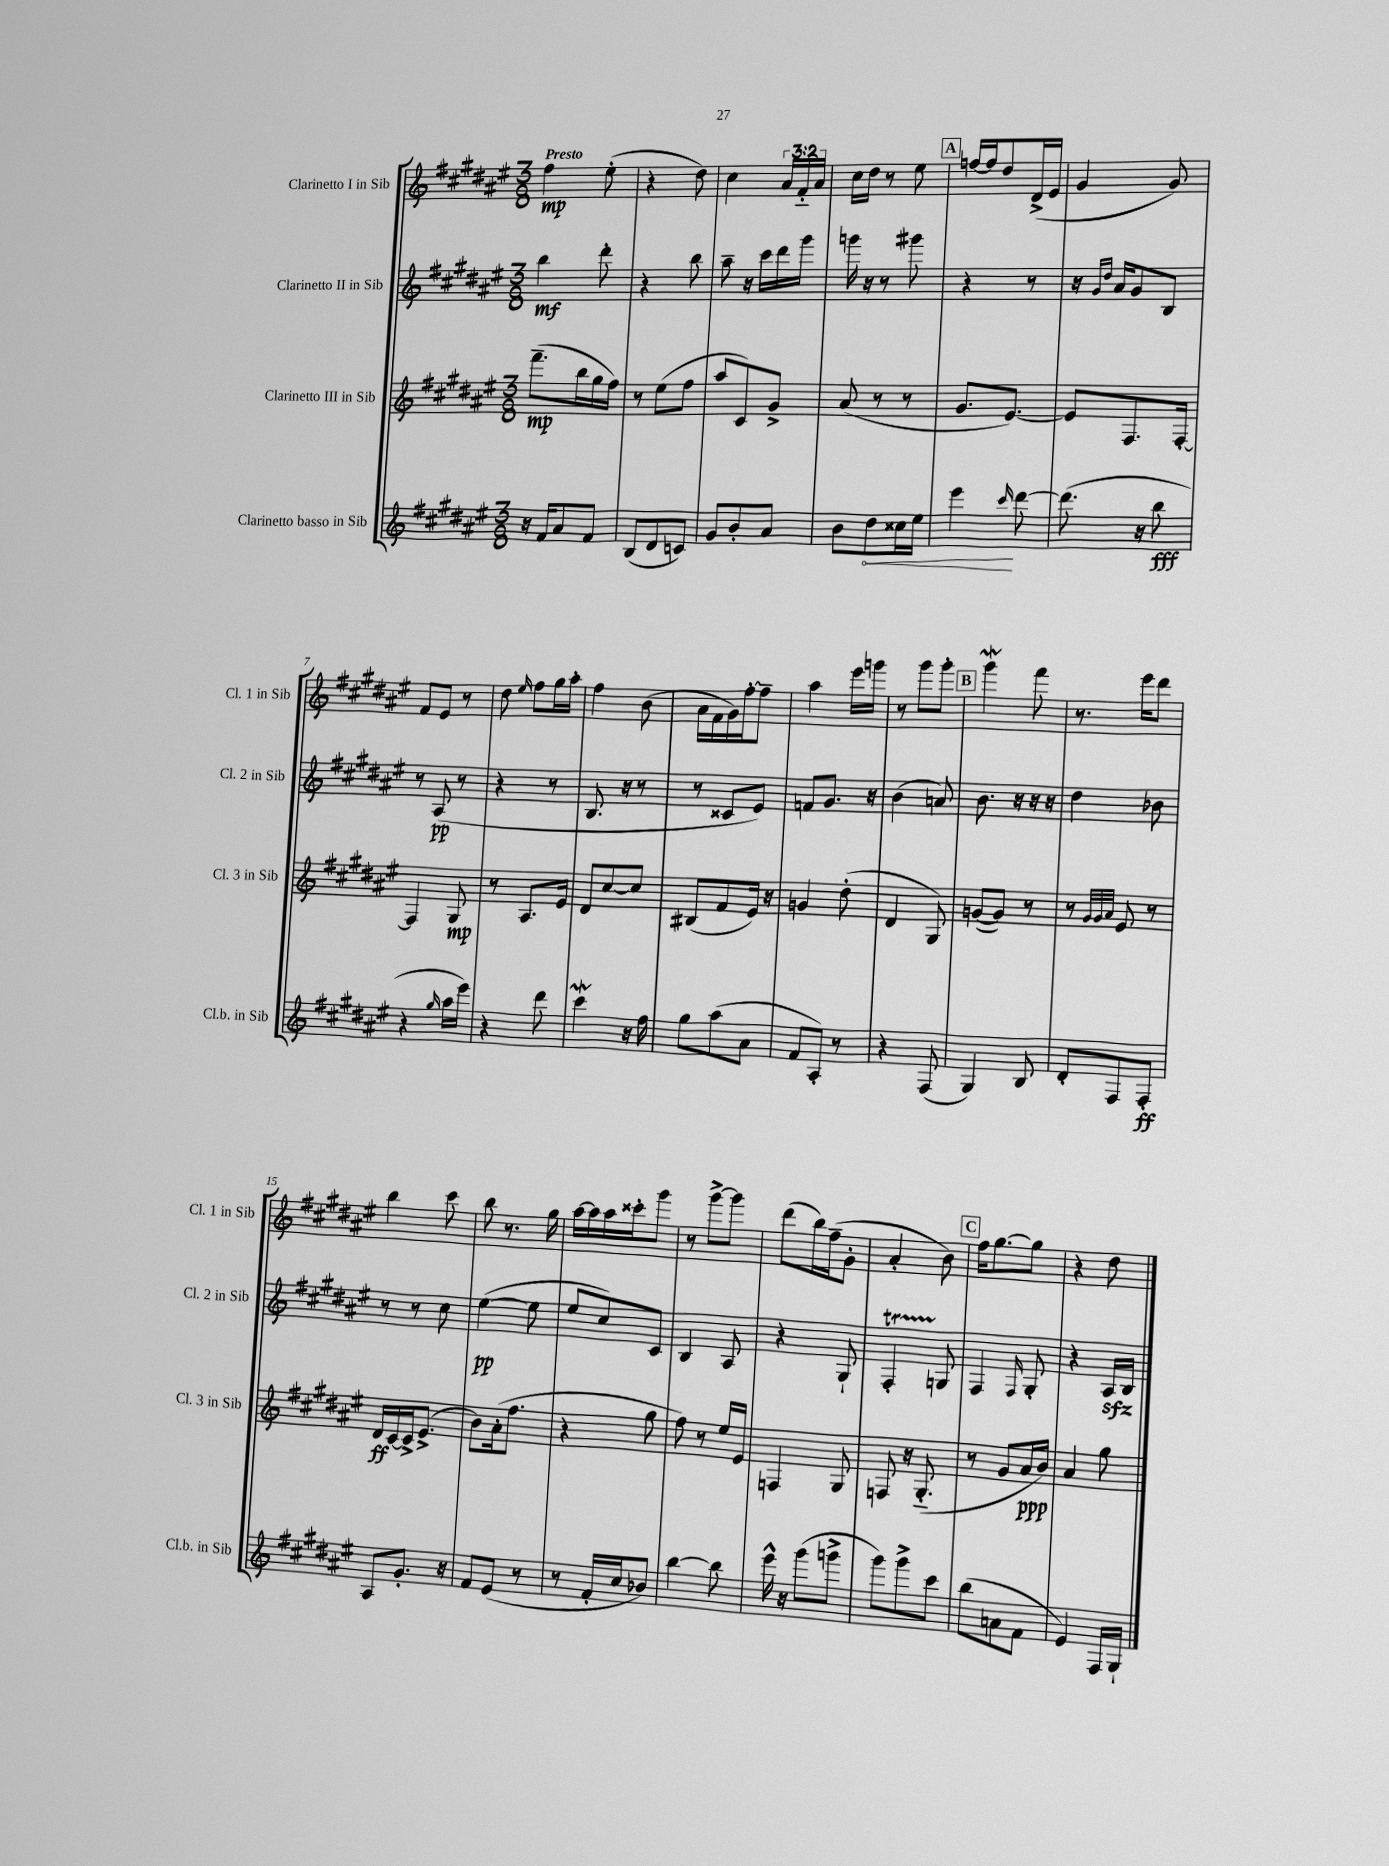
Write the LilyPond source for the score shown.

<<
\new StaffGroup <<
\new Staff = "s0" \with { instrumentName = "Clarinetto I in Sib" shortInstrumentName = "Cl. 1 in Sib" } {
    \clef treble \key fis \major \numericTimeSignature \time 3/8 \override Staff.TupletNumber.text = #tuplet-number::calc-fraction-text \tempo "Presto"
    \autoBeamOff fis''4\mp eis''8-.( |
    r4 dis''8) |
    cis''4 \tuplet 3/2 { ais'16[ fis'16-_ ais'16] } |
    cis''16[ dis''16] r8 eis''8 |
    \mark \markup { \box "A" } f''16[~ f''16 dis''8 dis'16->( eis'16] |
    gis'4 gis'8) |
    fis'8[ eis'8] r8 |
    dis''8 \grace { eis''16 } fis''8[ gis''16 ais''16]-. |
    fis''4 b'8( |
    ais'16[ fis'16 gis'16) fis''16~-. fis''8]-- |
    ais''4 eis'''16[ g'''16] |
    r8 gis'''8[ gis'''8]-. |
    \mark \markup { \box "B" } gis'''4\mordent fis'''8 |
    r8. eis'''16[ dis'''8] |
    b''4 cis'''8 |
    b''8 r8. gis''16 |
    ais''16[~ ais''16 ais''16 cisis'''16-. gis'''8] |
    r8 gis'''8[~-> gis'''8] |
    dis'''8[( b''16) fis''16--( gis'8]-. |
    ais'4-. b'8) |
    \mark \markup { \box "C" } fis''16[ gis''8.~ gis''8] |
    r4 dis''8 \bar "|." |
}
\new Staff = "s1" \with { instrumentName = "Clarinetto II in Sib" shortInstrumentName = "Cl. 2 in Sib" } {
    \clef treble \key fis \major \numericTimeSignature \time 3/8
    \autoBeamOff b''4\mf dis'''8-. |
    r4 b''8 |
    ais''8-- r16 cis'''16[ dis'''16 gis'''16] |
    g'''16 r16 r8 gis'''8 |
    \mark \markup { \box "A" } r4 r8 |
    r16 \grace { gis'16[ dis''16] } ais'16[ gis'8 b8] |
    r8 ais8\pp( r8 |
    r4 r8 |
    b8. r16 r8 |
    r8 cisis'8[ eis'8]) |
    f'8[ gis'8.] r16 |
    b'4( a'8) |
    \mark \markup { \box "B" } b'8. r16 r16 r16 |
    dis''4 bes'8 |
    r8 r8 cis''8 |
    eis''4~\pp( eis''8 |
    eis''8[ cis''8) cis'8] |
    b4 ais8 |
    r4 gis8-! |
    fis4-.\startTrillSpan g8\stopTrillSpan |
    \mark \markup { \box "C" } fis4 \grace { fis16 } gis8-. |
    r4 ais16[\sfz b16] \bar "|." |
}
\new Staff = "s2" \with { instrumentName = "Clarinetto III in Sib" shortInstrumentName = "Cl. 3 in Sib" } {
    \clef treble \key fis \major \numericTimeSignature \time 3/8
    \autoBeamOff fis'''8.[--\mp( b''16 gis''16 fis''16]) |
    r8 eis''8[( fis''8] |
    ais''8[ cis'8) gis'8]-> |
    ais'8( r8 r8 |
    \mark \markup { \box "A" } gis'8.[ eis'8.]~) |
    eis'8[ fis8. fis16]~-. |
    fis4 gis8\mp |
    r8 ais8.[ eis'16] |
    dis'8[ cis''8~ cis''8] |
    bis8[( fis'8 eis'16]) r16 |
    g'4 dis''8-.( |
    dis'4 gis8) |
    \mark \markup { \box "B" } g'8[~( g'8]) r8 |
    r8 \grace { gis'32[ gis'32 ais'32] } eis'8 r8 |
    dis'16[\ff cis'16~ cis'16-> eis'8.]->( |
    b'8[) ais'16-.( fis''8.] |
    r4 gis''8 |
    fis''8) r8 eis''16[ eis'16] |
    f4 gis8 |
    f8 r16 gis8.-_( |
    \mark \markup { \box "C" } r8 gis'8[ ais'16\ppp b'16]) |
    ais'4 gis''8 \bar "|." |
}
\new Staff = "s3" \with { instrumentName = "Clarinetto basso in Sib" shortInstrumentName = "Cl.b. in Sib" } {
    \clef treble \key fis \major \numericTimeSignature \time 3/8
    \autoBeamOff r16 fis'16[ ais'8 fis'8] |
    b8[( dis'8 c'8]) |
    gis'8[ b'8-. ais'8] |
    b'8[ \once \override Hairpin.circled-tip = ##t dis''8\< cisis''16 eis''16] |
    \mark \markup { \box "A" } eis'''4\! \grace { cis'''16 } dis'''8~ |
    dis'''8.( r16 b''8\fff |
    r4 \grace { gis''16 } ais''16[ eis'''16]) |
    r4 dis'''8 |
    cis'''4\mordent r16 fis''16 |
    gis''8[ ais''8( ais'8] |
    fis'8[ ais8]-.) r8 |
    r4 fis8( |
    \mark \markup { \box "B" } gis4) b8 |
    dis'8[-. fis8 fis8]-.\ff |
    ais8[ gis'8.]-. r16 |
    fis'8[ eis'8]( r8 |
    r8 fis'16[-. cis''16 bes'8]) |
    b''4~ b''8 |
    eis'''16-^ r16 gis'''8[( g'''8]-> |
    gis'''8[) gis'''8-> cis'''8] |
    \mark \markup { \box "C" } b''8[( a'8 fis'8] |
    eis'4) fis16[ gis16]-! \bar "|." |
}
>>
>>
